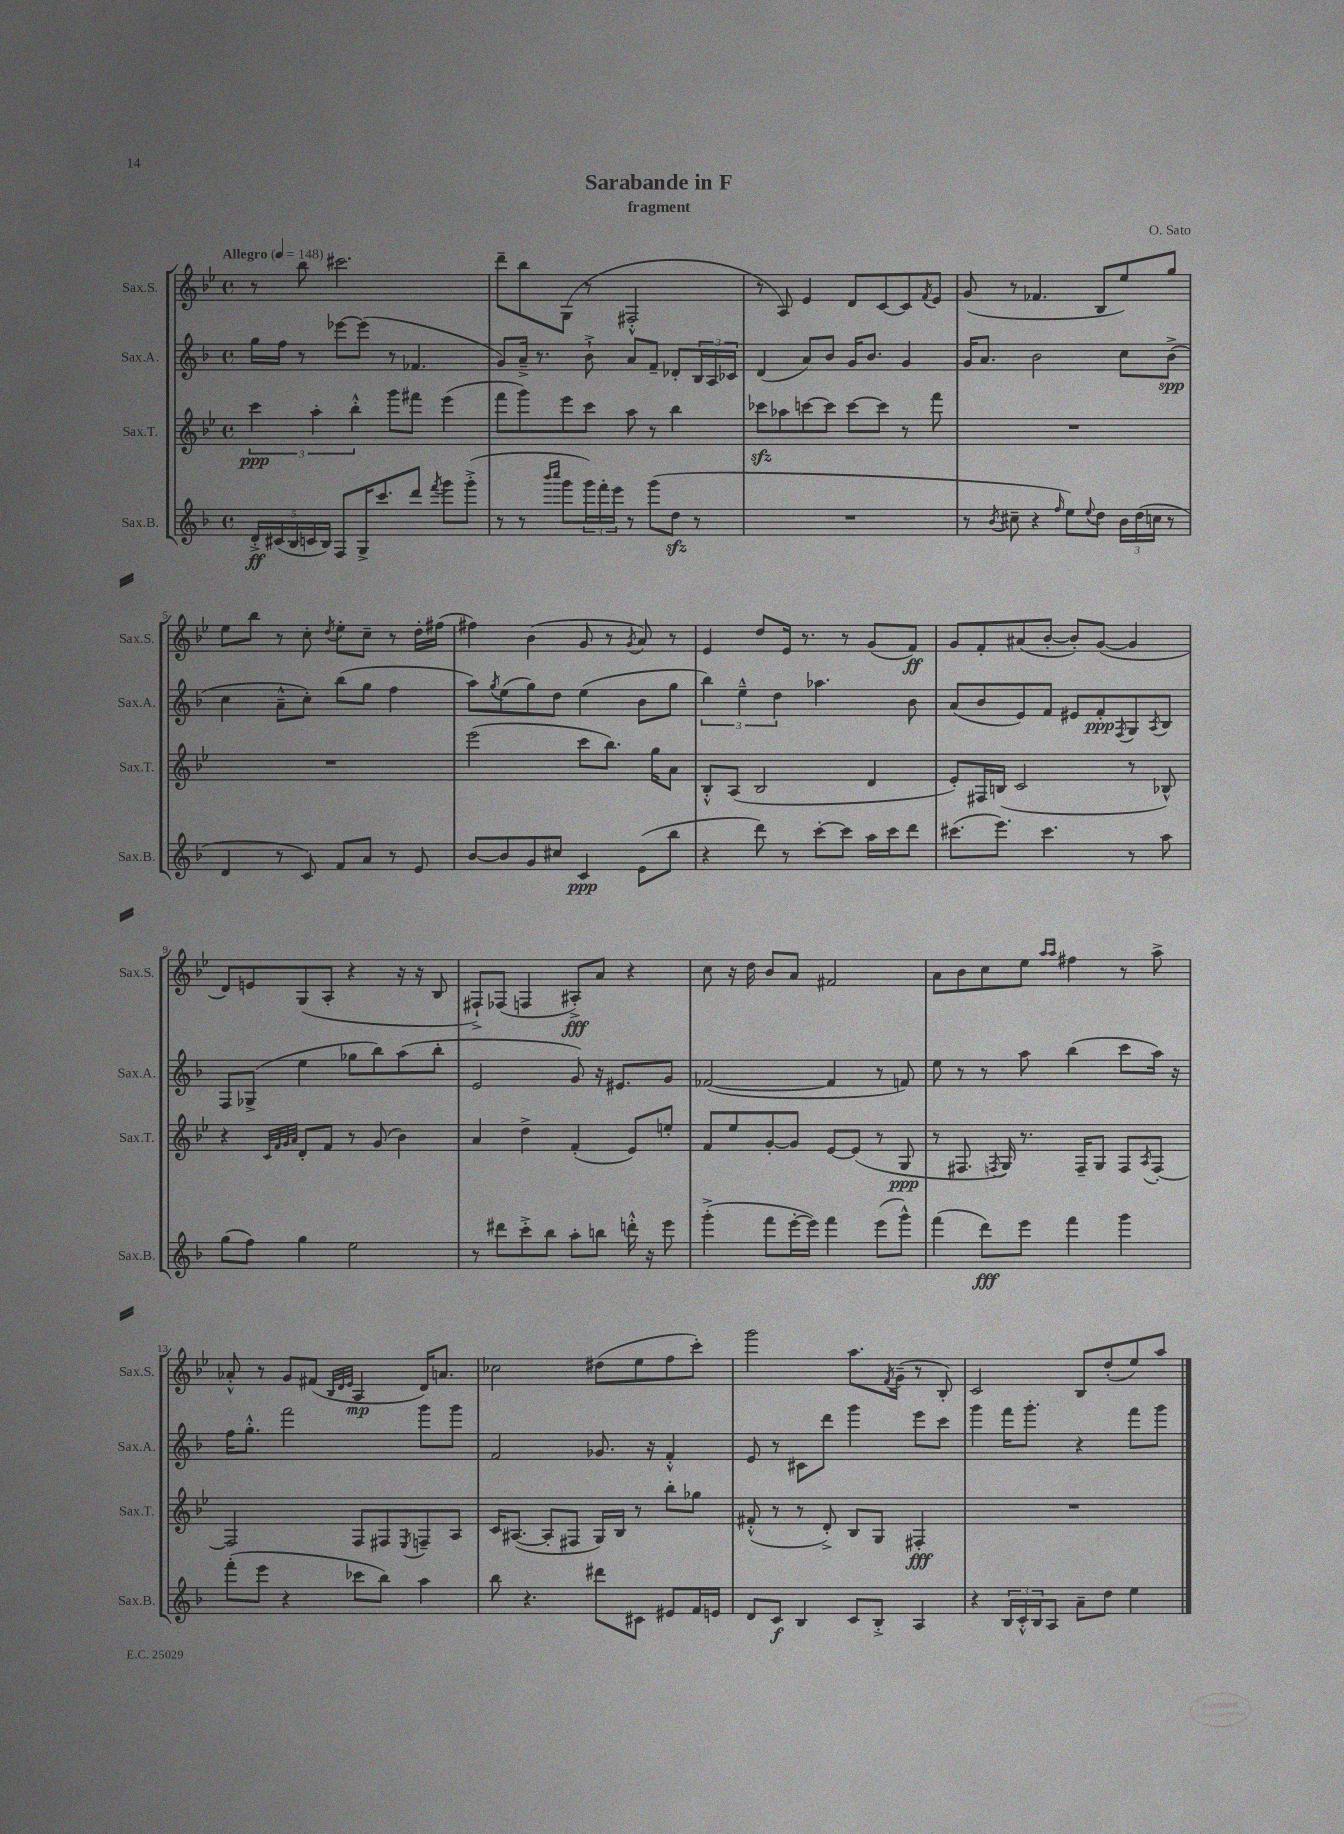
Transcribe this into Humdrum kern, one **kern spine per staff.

**kern	**kern	**kern	**kern
*staff4	*staff3	*staff2	*staff1
*clefG2	*clefG2	*clefG2	*clefG2
*k[b-]	*k[b-e-]	*k[b-]	*k[b-e-]
*M4/4	*M4/4	*M4/4	*M4/4
*met(c)	*met(c)	*met(c)	*met(c)
*MM148	*MM148	*MM148	*MM148
20d'^/LL	6ccc\	16gg\LL	8r
(20c#/	.	.	.
.	.	16ff\JJ	.
20B-/	.	.	.
.	.	8r	8bb-\
20c/	.	.	.
.	6aa'\	.	.
20B-/JJ)	.	.	.
8F/L	.	[8eee-\L	2.ccc#\
.	6bb-'^^\	.	.
16G^/K	.	(8eee-\]J	.
8.ccc/	.	.	.
.	8ggg\L	8r	.
8ddd/J	8fff#\J	4.f-/	.
8qfff/	.	.	.
8ggg\L	(4eee-\	.	.
(8ggg'^\J	.	.	.
=	=	=	=
8r	8fff\L	8g/L)	8ddd~\L
8r	8ggg\)	16a~^/Jk	8bb-\
.	.	8.r	.
16qqbbb-/LL	.	.	.
16qqcccc/JJ	.	.	.
8ggg\L	8eee-\	.	(8G\J
24ggg\L)	8ccc\J	8b-`^\	8r
24fff'\	.	.	.
24eee\JJ	.	.	.
8r	8aa\	8a/L	2F#'^^/
(8ggg\L	8r	8f~/J	.
8dd\J	4bb-\	8d-'/L	.
8r	.	24B-/L	.
.	.	24A/	.
.	.	24c-/JJ	.
=	=	=	=
1r	8ccc-\L	(4d/	8r
.	8aa-\	.	8A/)
.	[8ccc\	8a/L)	4e-/
.	8ccc\]J	8b-/J	.
.	[8ccc\L	16g/LK	8d/L
.	.	8.b-/J	.
.	8ccc\]J	.	[8c/
.	8r	4g/	8c/]
.	.	.	8qf/
.	8fff\	.	8e-/J
=	=	=	=
8r	1r	16g/LK	(8g/
.	.	8.a/J	.
8qb-/	.	.	.
8cc#~\	.	.	8r
4r	.	2b-\	4.f-/
16qqff/	.	.	.
8ee\L)	.	.	.
8qqee/	.	.	.
8dd\J	.	.	8B-/L
24b-\LL	.	8cc\L	8ee-/)
(24dd\	.	.	.
24cc\JJ	.	.	.
8r	.	(8b-^\J	8gg/J
=	=	=	=
4d/	1r	4cc\	8ee-\L
.	.	.	8bb-\J
8r	.	8a~^^\L	8r
8c/)	.	8cc'\J)	8cc'\
.	.	.	8qdd/
8f/L	.	(8bb-\L	8ee-'\L
8a/J	.	8gg\J	8cc~\J
8r	.	4ff\	8r
8e/	.	.	16dd'\LL
.	.	.	(16ff#\JJ
=	=	=	=
[8b-/L	(2eee-\	8aa\L)	4ff#\)
.	.	8qgg/	.
8b-/]	.	(8ee\	.
8g/	.	8gg\)	(4b-\
8cc#/J	.	8dd\J	.
4c/	8ccc\L	(4ee\	8g/
.	8.bb-\J)	.	8r
.	.	.	8qg/
(8e\L	.	8b-\L	8a/)
.	16gg\LK	.	.
8bb-\J	8a\J	8gg\J	8r
=	=	=	=
4r	8B-'^^/L	6bb-\)	4e-/
.	(8A/J	.	.
.	.	6ee~^^\	.
8ddd\)	2B-/	.	8dd/L
.	.	6dd\	.
8r	.	.	16e-/Jk
.	.	.	8.r
[8ccc'\L	.	4.aa-\	.
8ccc\]J	.	.	8r
16aa\LL	4d/	.	(8g/L
16ccc\J	.	.	.
8ddd\J	.	8b-\	8f/J)
=	=	=	=
(8.ccc#\L	8e-'/L)	(8a/L	8g/L
.	16F#/L	8b-/	8f'/
8.eee\J)	(16B/JJ	.	.
.	2c/	8e/)	(8a#/
4.ccc#\	.	8f/J	[8b-'/J
.	.	8e#/L	8b-'/]L)
.	.	8f'/	([8g/J
.	.	8qF/	.
8r	8r	8G/	4g/]
.	.	8qA/	.
8aa\	8B-^^/)	8B-/J	.
=	=	=	=
(8gg\L	4r	8F/L	8d/L)
8ff\J)	.	(8G-^/J	8e/
.	32qqc/LLL	.	.
.	32qqf/	.	.
.	32qqg/	.	.
.	32qqa/JJJ	.	.
4gg\	8d'/L	4ee\	(8G/
.	8f/J	.	8A'/J
2ee\	8r	8gg-\L	4r
.	(8g/	8bb-\)	.
.	4b-\)	(8aa\	16r
.	.	.	16r
.	.	8bb-'\J	8B-/
=	=	=	=
8r	4a/	2e/	8F#`^/L)
8ddd#\L	.	.	(8F-/J
8ccc'^\	4dd^\	.	4F/
8bb-\J	.	.	.
8aa'\L	(4f'/	8g/)	8A#'^/L)
8bb\J	.	16r	8a/J
.	.	8.e#/L	.
16ddd'^^\	8e-/L)	.	4r
16r	.	.	.
8eee\	8ee'/J	8g/J	.
=	=	=	=
(4ggg'^\	8f/L	([2f-/	8cc\
.	8ee-/	.	16r
.	.	.	16dd\
8fff\L	[8g'/	.	8b-/L
[16eee'\L	8g/]J	.	8a/J
16eee\]JJ)	.	.	.
4fff\	[8e-/L	4f-/]	2f#/
.	(8e-/]J	.	.
(8eee\L	8r	8r	.
8ggg^^\J)	8G/	8f/)	.
=	=	=	=
(4fff\	8r	8ee\	8a\L
.	8.F#/	8r	8b-\
8ddd\L)	.	8r	8cc\
.	8qF/	.	.
.	16G/)	.	.
8eee\J	8.r	8aa\	8ee-\J
.	.	.	16qqaa/LL
.	.	.	16qqaa/JJ
4fff\	.	(4bb-\	4ff#\
.	16F~/LK	.	.
.	8G/J	.	.
4ggg\	8F/L	8ccc\L	8r
.	8qA/	.	.
.	[8F'/J	16aa\Jk)	8aa^\
.	.	16r	.
=	=	=	=
(8fff'\L	2F/]	16ff\LK	8a-'^^/
.	.	8.gg'^^\J	.
8eee\J	.	.	8r
4r	.	2fff\	8g/L
.	.	.	(8f#/J
.	.	.	32qqB-/LLL
.	.	.	32qqd/
.	.	.	32qqe-/JJJ
8ccc-\L	8F/L	.	4A/
8bb-\J)	8F#/	.	.
.	8qE-/	.	.
4aa\	8F~/	8ggg\L	16d/LK)
.	.	.	8.a/J
.	8A/J	8ggg\J	.
=	=	=	=
8bb-\	16c/LK	2f/	2cc-\
.	([8.A#/J	.	.
4.r	.	.	.
.	8A#'/]L	.	.
.	8F#/J	.	.
8ddd#\L	16G/LL)	8.g-/	(8dd#\L
.	16B-/JJ	.	.
8c#\J	8r	.	8ee-\
.	.	16r	.
8e#/L	8bb-'\L	4f'^^/	8ff\
16f/L	8gg-\J	.	8ccc'\J)
16e/JJ	.	.	.
=	=	=	=
8d/L	(8f#'^^/	8e/	2ggg\
8c/J	8r	8r	.
4B-/	8r	8c#\L	.
.	8d'^/)	8ddd\J	.
8c/L	8B-/L	4ggg\	8.aa\L
8B-'^/J	8G/J	.	.
.	.	.	8qf/
.	.	.	(16g~\Jk
4A/	4F#'/	8eee\L	8r
.	.	8ccc\J	8B-'/)
=	=	=	=
4r	1r	4ggg\	2c/
24B-/LL	.	16fff\LK	.
24c'^^/	.	.	.
.	.	8.ggg'\J	.
24B-/J	.	.	.
8A/J	.	.	.
8a~\L	.	4r	8B-/L
8dd\J	.	.	(8dd'/
4ee\	.	8fff\L	8ee-/)
.	.	8ggg\J	8aa/J
==	==	==	==
*-	*-	*-	*-
